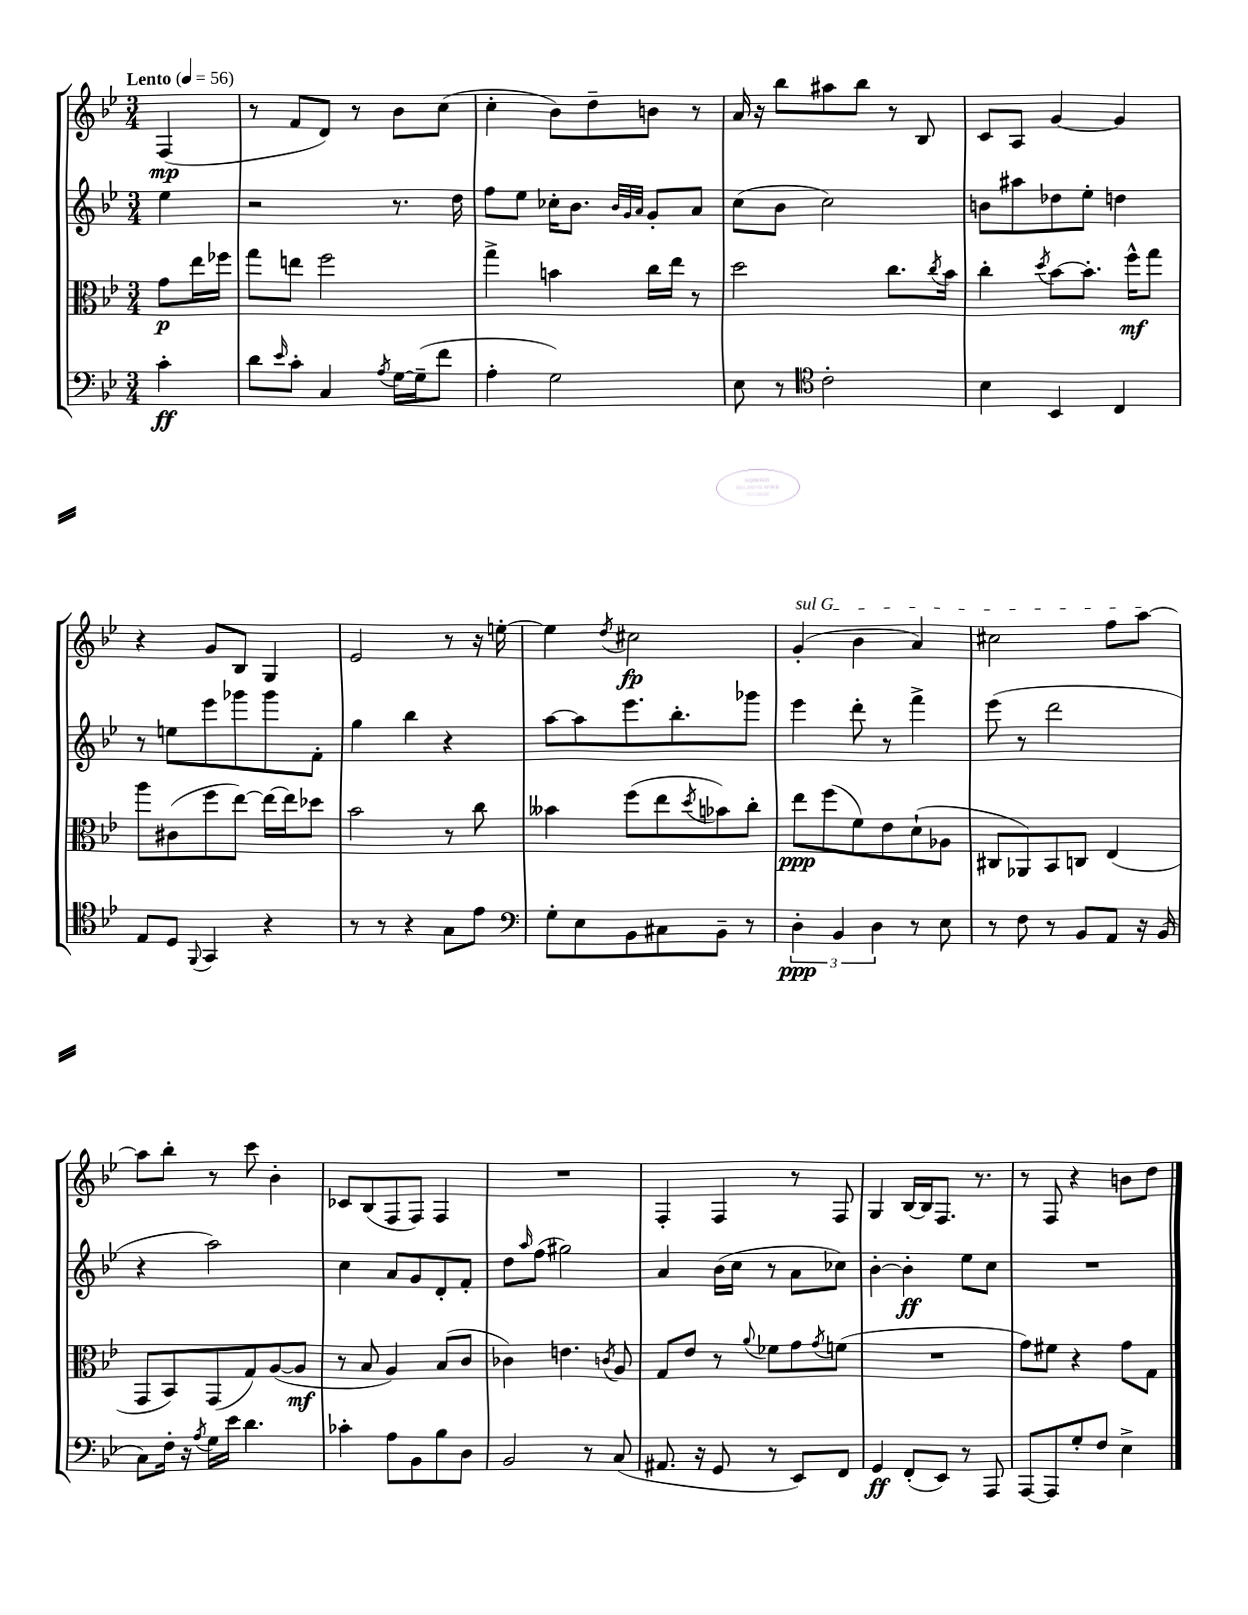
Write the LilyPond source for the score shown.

<<
\new StaffGroup <<
\new Staff = "s0" {
    \clef treble \key bes \major \numericTimeSignature \time 3/4 \partial 4 \tempo "Lento" 4 = 56
    f4\mp( |
    r8 f'8 d'8) r8 bes'8 c''8( |
    c''4-. bes'8) d''8-- b'8 r8 |
    a'16 r16 bes''8 ais''8 bes''8 r8 bes8 |
    c'8 a8 g'4~ g'4 |
    r4 g'8 bes8 g4 |
    ees'2 r8 r16 e''16~-. |
    e''4 \acciaccatura { d''8 } cis''2\fp |
    \once \override TextSpanner.bound-details.left.text = \markup { \italic "sul G" } g'4-.\startTextSpan( bes'4 a'4) |
    cis''2 f''8 a''8~\stopTextSpan |
    a''8 bes''8-. r8 c'''8 bes'4-. |
    ces'8 bes8( f8 f8) f4 |
    R2. |
    f4-. f4 r8 f8 |
    g4 bes16~ bes16 f8. r8. |
    r8 f8 r4 b'8 d''8 \bar "|." |
}
\new Staff = "s1" {
    \clef treble \key bes \major \numericTimeSignature \time 3/4 \partial 4
    ees''4 |
    r2 r8. d''16 |
    f''8 ees''8 ces''16-. bes'8. \grace { bes'32 g'32 a'32 } g'8-. a'8 |
    c''8( bes'8 c''2) |
    b'8 ais''8 des''8 ees''8-. d''4 |
    r8 e''8 ees'''8 ges'''8 ges'''8 f'8-. |
    g''4 bes''4 r4 |
    a''8~ a''8 ees'''8. bes''8.-. ges'''8 |
    ees'''4 d'''8-. r8 f'''4-> |
    ees'''8( r8 d'''2 |
    r4 a''2) |
    c''4 a'8 g'8 d'8-. f'8-. |
    d''8 \grace { a''16 } f''8( gis''2) |
    a'4 bes'16( c''16 r8 a'8 ces''8) |
    bes'4~-. bes'4-.\ff ees''8 c''8 |
    R2. \bar "|." |
}
\new Staff = "s2" {
    \clef alto \key bes \major \numericTimeSignature \time 3/4 \partial 4
    g'8\p ees''16 fes''16 |
    g''8 e''8 f''2 |
    g''4-> b'4 c''16 ees''16 r8 |
    d''2 c''8. \acciaccatura { c''8 } bes'16 |
    c''4-. \acciaccatura { d''8 } bes'8~ bes'8.-. f''16-^\mf g''8 |
    a''8 cis'8( f''8 ees''8~) ees''16~ ees''16 des''8 |
    bes'2 r8 c''8 |
    beses'4 f''8( ees''8 \acciaccatura { d''8 } bes'8) c''8-. |
    ees''8\ppp f''8( f'8) ees'8 d'8-!( aes8 |
    cis8 aes,8) bes,8 c8 ees4( |
    g,8 bes,8) g,8( g8) a8~( a8\mf |
    r8 bes8 a4) bes8( c'8 |
    ces'4) e'4. \acciaccatura { c'8 } a8 |
    g8 ees'8 r8 \appoggiatura { a'8 } fes'8 g'8 \acciaccatura { g'8 } f'8( |
    R2. |
    g'8) fis'8 r4 g'8 g8 \bar "|." |
}
\new Staff = "s3" {
    \clef bass \key bes \major \numericTimeSignature \time 3/4 \partial 4
    c'4-.\ff |
    d'8 \grace { ees'16 } c'8-. c4 \acciaccatura { a8 } g16~ g16--( f'8 |
    a4-. g2) |
    ees8 r8 \clef tenor c'2-. |
    bes4 bes,4 c4 |
    ees8 d8 \appoggiatura { f,8 } g,4 r4 |
    r8 r8 r4 g8 ees'8 |
    \clef bass g8-. ees8 bes,8 cis8 bes,8-- r8 |
    \tuplet 3/2 { d4-.\ppp bes,4 d4 } r8 ees8 |
    r8 f8 r8 bes,8 a,8 r16 bes,16( |
    c8) f16-. r16 \acciaccatura { a8 } g16 ees'16 d'4. |
    ces'4-. a8 bes,8 bes8 d8 |
    bes,2 r8 c8( |
    ais,8. r16 g,8 r8 ees,8) f,8 |
    g,4\ff f,8-.( ees,8) r8 a,,8 |
    a,,8~ a,,8 g8-. f8 ees4-> \bar "|." |
}
>>
>>
\layout { \context { \Score \remove "Bar_number_engraver" } }
